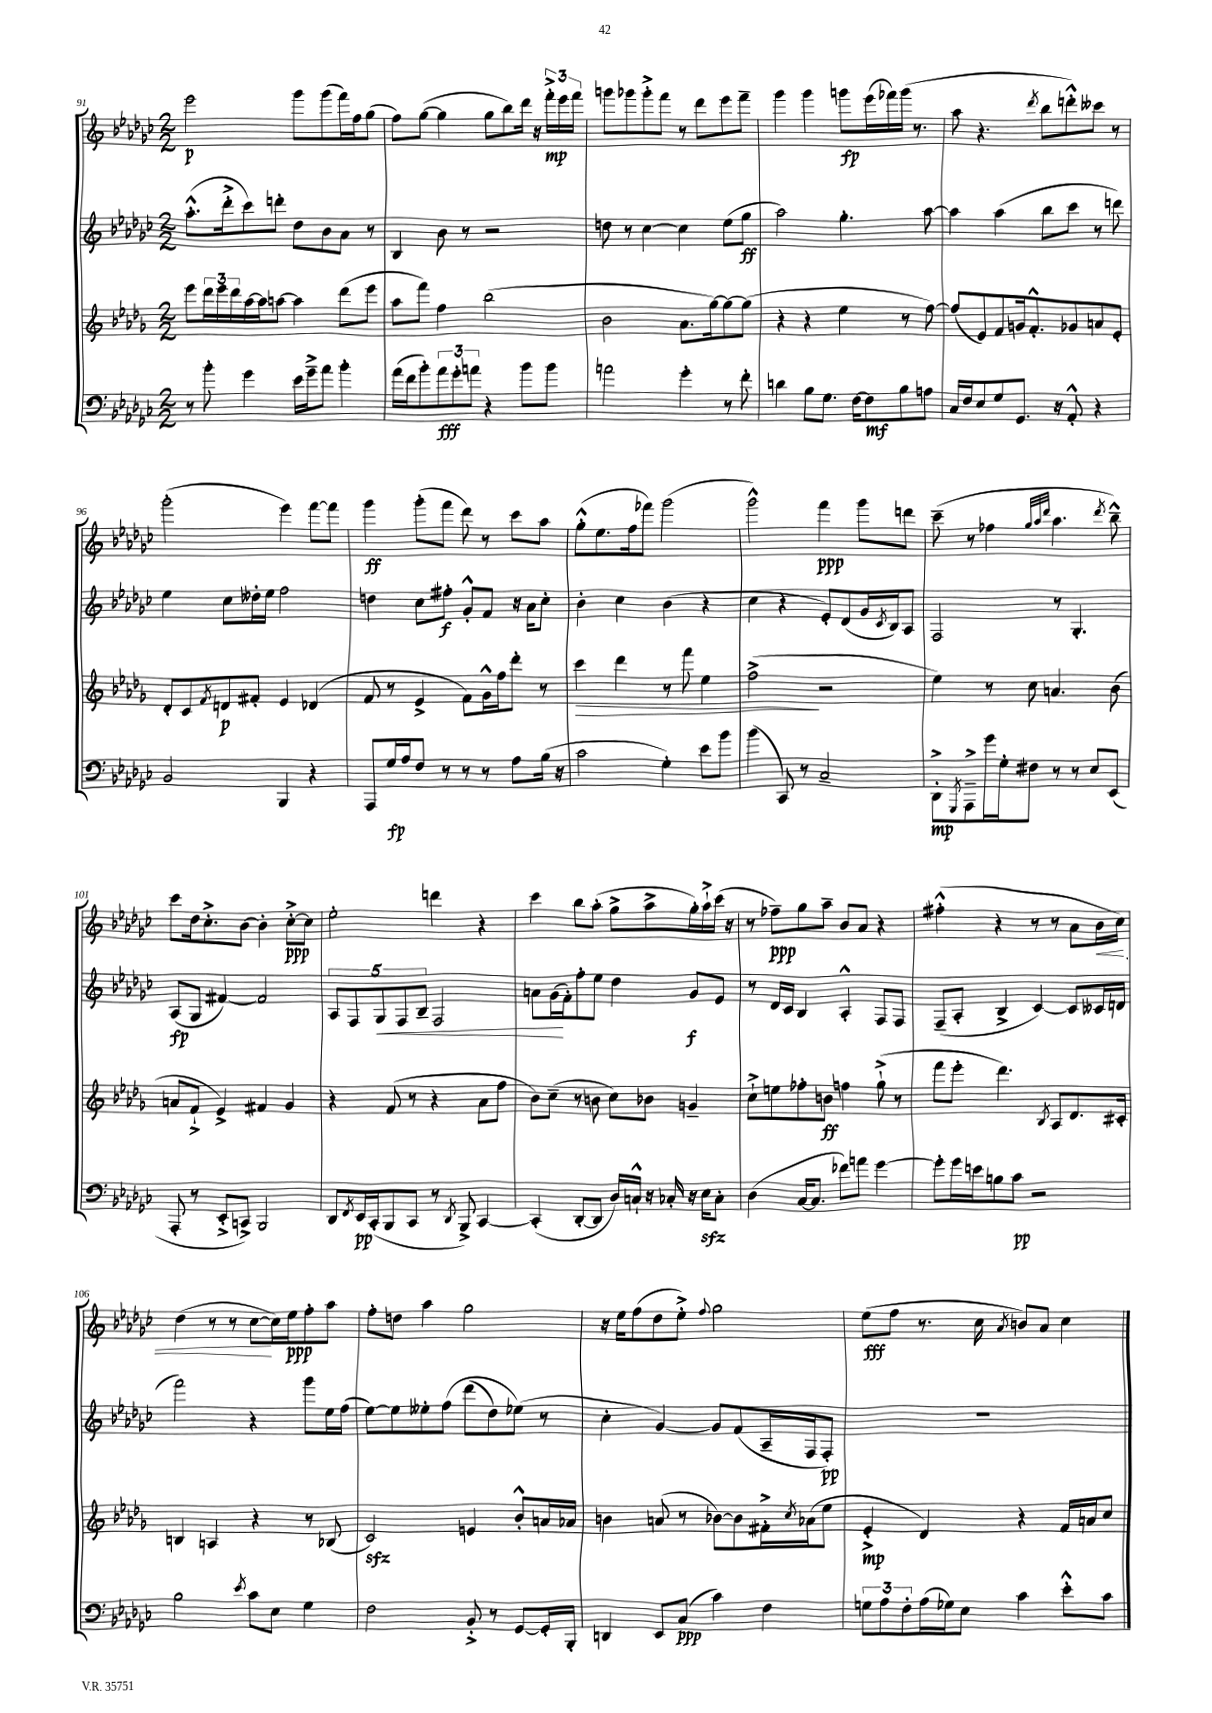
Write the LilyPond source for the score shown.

<<
\new StaffGroup <<
\new Staff = "s0" {
    \clef treble \key ges \major \numericTimeSignature \time 2/2
    ees'''2\p ges'''8 ges'''8( f'''16) f''16 ges''8( |
    f''8) ges''8~( ges''4 ges''8 bes''8) des'''16 r16 \tuplet 3/2 { f'''16-.->\mp ees'''16 f'''16 } |
    g'''8 ges'''8 ges'''8-.-> f'''8 r8 des'''8 ees'''8 f'''8-- |
    ges'''4 ges'''4 g'''8\fp ees'''16( fes'''16) g'''16( r8. |
    aes''8 r4. \acciaccatura { des'''8 } bes''8 d'''8-.-^) ceses'''8 r8 |
    ges'''2-.( ees'''4) f'''8~ f'''8 |
    ges'''4\ff ges'''8-.( f'''8 des'''8) r8 ces'''8 aes''8 |
    ges''8-.-^( ees''8. f''16 fes'''8) ges'''2( |
    ges'''2-^) f'''4\ppp ges'''8 d'''8 |
    ces'''8--( r8 fes''4 \grace { ges''32 aes''32 des'''32 } aes''4. \acciaccatura { des'''8 } bes''8---^) |
    ces'''8 des''16 ces''8.-.-> bes'8~ bes'4-. ces''8~-.->\ppp ces''8 |
    ees''2-. d'''4 r4 |
    ces'''4 bes''8 aes''8-.( ges''8-> aes''8-> ges''16-.) aes''16-!-> ces'''16( r16 |
    r8 fes''8--\ppp) ges''8 aes''8-- bes'8 aes'8 r4 |
    fis''4-.-^( r4 r8 r8 aes'8 bes'16\< ces''16) |
    des''4( r8 r8 ces''8~\! ces''16) ees''16\ppp f''8-. aes''8 |
    f''8-. d''8 aes''4 ges''2 |
    r16 ees''16 f''8( des''8 ees''8-.->) \appoggiatura { f''8 } ges''2 |
    ees''8\fff( f''8 r8. ces''16 \acciaccatura { aes'8 } b'8) aes'8 ces''4 \bar "|." |
}
\new Staff = "s1" {
    \clef treble \key ges \major \numericTimeSignature \time 2/2
    aes''8.-.-^( des'''16-.-> ces'''8) d'''8-. des''8 bes'8 aes'8 r8 |
    bes4 bes'8 r8 r2 |
    d''8 r8 ces''4~ ces''4 ees''8( ges''8\ff |
    aes''2) ges''4.-. aes''8~ |
    aes''4 aes''4( bes''8 ces'''8 r8 d'''8) |
    ees''4 ces''8 deses''16-. ees''16 f''2 |
    d''4 ces''8 fis''8-.\f ges'8-.-^ f'8 r16 aes'16 ces''8-. |
    bes'4-. ces''4 bes'4( r4 |
    ces''4 r4 ees'8-.) des'8( ges'16 \acciaccatura { ces'8 } bes16) aes8 |
    f2 r8 ges4.-. |
    aes8\fp( ges8 fis'4~) fis'2 |
    \tuplet 5/4 { aes8 f8 ges8\< f8 bes8-- } f2 |
    a'8 ges'16\!( f'16-.) f''8-. ees''8 des''4 ges'8\f ees'8 |
    r8 des'16 ces'16 bes4 aes4-.-^ f8 f8 |
    f8--( aes8-. bes4-> ces'4~) ces'8 ceses'16 d'16( |
    f'''2) r4 ges'''8 ees''16 f''16( |
    ees''8~) ees''8 eeses''8-. f''8\( des'''8( des''8) ees''8(\) r8 |
    ces''4-. ges'4~) ges'8 f'8( aes16-- f16 f8-.\pp) |
    R1 \bar "|." |
}
\new Staff = "s2" {
    \clef treble \key des \major \numericTimeSignature \time 2/2
    ees'''8 \tuplet 3/2 { des'''16 ees'''16 des'''16 } aes''16~ aes''16 a''8~ a''4 des'''8( ees'''8 |
    aes''8 f'''8) f''4 bes''2( |
    bes'2 aes'8. ges''16~) ges''8~ ges''8( |
    r4 r4 ees''4 r8 f''8~) |
    f''8( ees'8) f'8 g'16 f'8.-.-^ ges'8 a'8 ees'8-. |
    des'8-. c'8 \acciaccatura { f'8 } d'8\p fis'8-. ees'4 des'4( |
    f'8 r8 ees'4-> f'8) ges'16-^ f''16 des'''8-. r8 |
    c'''4\> des'''4 r8 f'''8 ees''4 |
    f''2->\!( r2 |
    ees''4) r8 c''8 a'4. bes'8( |
    a'8 f'8-!-> ees'4->) fis'4 ges'4 |
    r4 f'8( r8 r4 aes'8 f''8 |
    bes'8) c''8--( r8 b'8 c''8) bes'8 g'4-- |
    c''8-!-> e''8 fes''8-. b'8\ff f''4 ges''8-!->( r8 |
    f'''8 ees'''8-. des'''4.) \acciaccatura { bes8 } aes8 des'8. cis'16-. |
    b4 a4 r4 r8 bes8( |
    c'2\sfz) e'4 bes'8-.-^ a'16 aes'16 |
    b'4 a'8( r8 bes'8~) bes'8 fis'16-.-> \acciaccatura { c''8 } aes'16( ees''8 |
    ees'4-.->\mp des'4) r4 f'16 a'16 c''8 \bar "|." |
}
\new Staff = "s3" {
    \clef bass \key ges \major \numericTimeSignature \time 2/2
    r8 bes'8-. ges'4 ees'16 ges'16---> aes'8 bes'4-. |
    aes'16( f'16 bes'8-.) \tuplet 3/2 { aes'8\fff ges'8-. a'8 } r4 bes'8 bes'8 |
    a'2 ges'4-. r8 f'8-. |
    d'4 bes8 ges8. f16~ f8\mf bes8 a8 |
    ces16 f16 ees8 ges8 ges,8. r16 aes,8-.-^ r4 |
    bes,2 bes,,4 r4 |
    aes,,8 ges16\fp aes16 f8 r8 r8 r8 aes8 bes16( r16 |
    ces'2 ges4-.) ees'8 bes'8 |
    bes'4( ces,8) r8 ces2-- |
    des,8-.->\mp \acciaccatura { ges,,8 } aes,,8---> ges'16 ges16-. fis8 r8 r8 ees8 ees,8( |
    aes,,8-. r8 ees,8-.-> c,8->) bes,,2 |
    des,8 \acciaccatura { f,8 } ees,16\pp ces,16-.( bes,,8 ces,8 r8 \acciaccatura { des,8 } bes,,8->) ces,4~ |
    ces,4-.( des,8~-. des,8 des16) c16-!-^ r16 ces16-. r16 ees16\sfz ces8-. |
    des4( ces16~ ces8. fes'8) a'8 ges'4~ |
    ges'8-. ges'16 e'16 b8 ces'8\pp r2 |
    bes2 \acciaccatura { ees'8 } ces'8 ees8 ges4 |
    f2 bes,8-.-> r8 ges,8~ ges,16-. bes,,16-. |
    d,4 ees,8 ces8\ppp( ces'4) f4 |
    \tuplet 3/2 { g8 aes8 f8-. } aes16( ges16) ees8 ces'4 ees'8-.-^ ces'8 \bar "|." |
}
>>
>>
\layout { \context { \Score currentBarNumber = #91 } }
